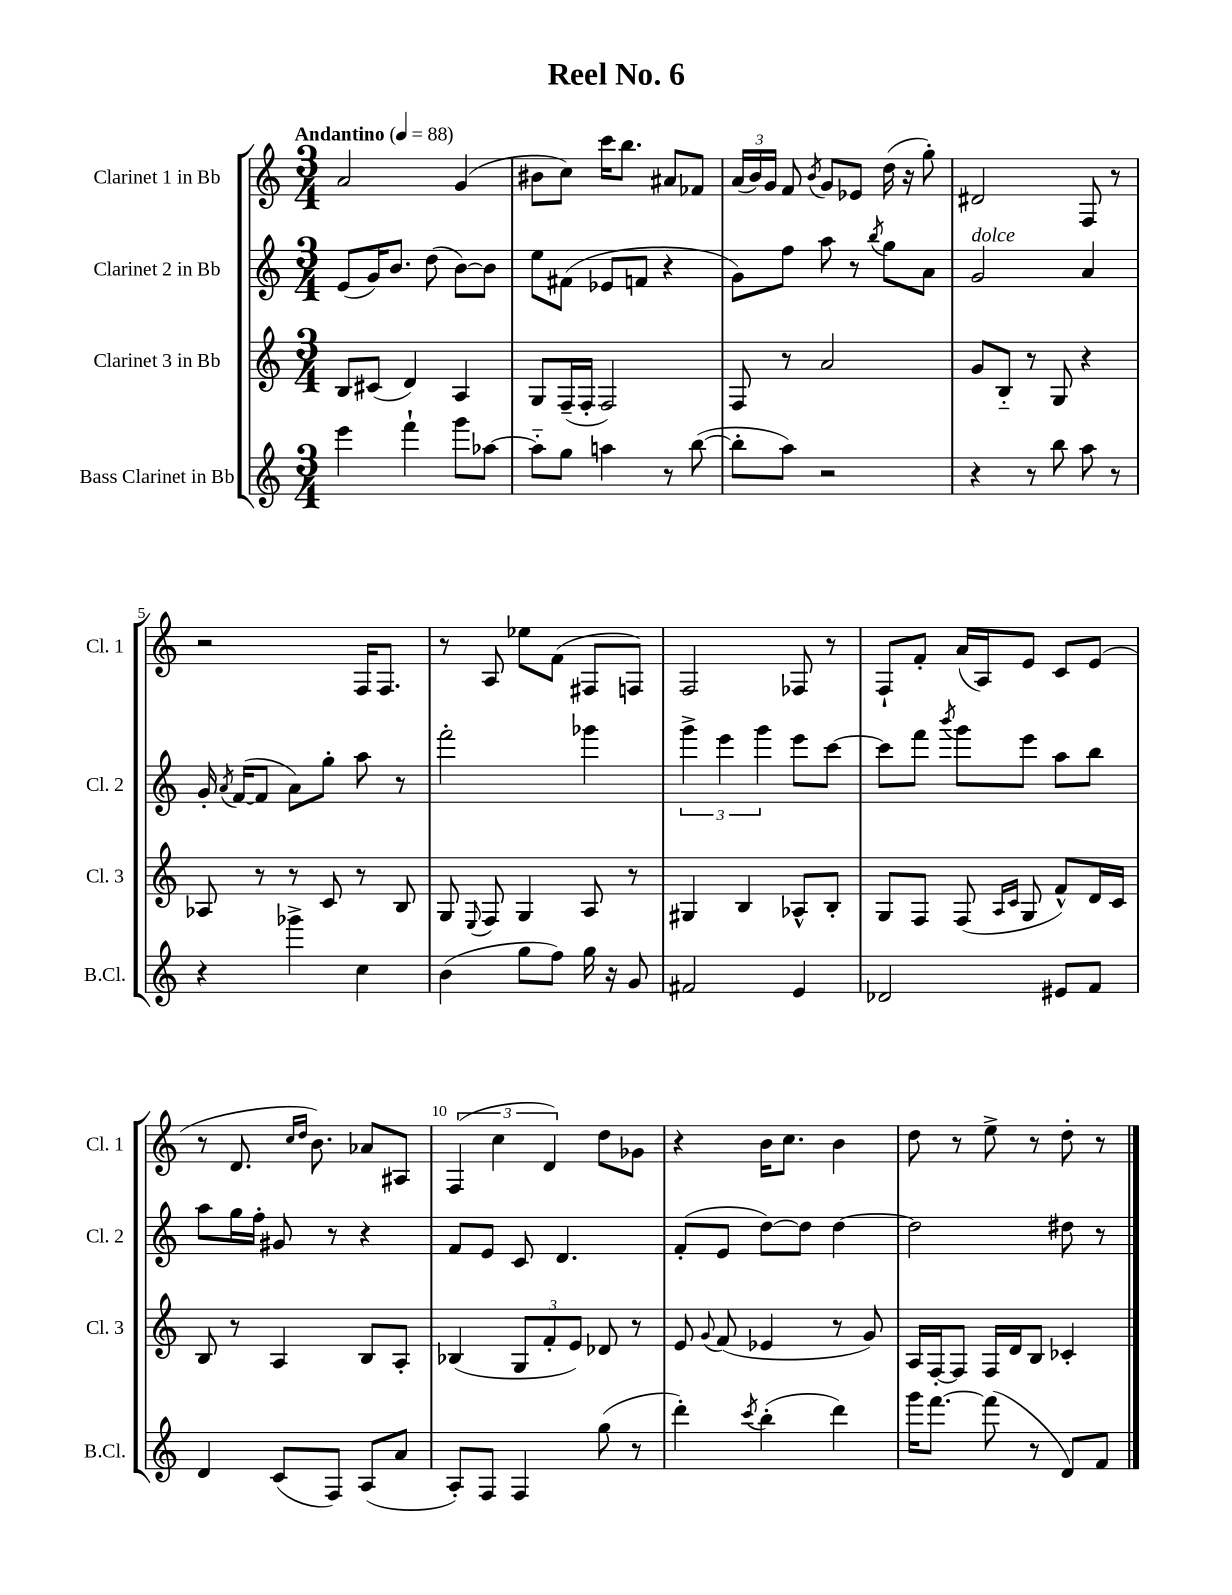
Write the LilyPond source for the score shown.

\header { title = "Reel No. 6" }
<<
\new StaffGroup <<
\new Staff = "s0" \with { instrumentName = "Clarinet 1 in Bb" shortInstrumentName = "Cl. 1" } {
    \clef treble \key c \major \numericTimeSignature \time 3/4 \tempo "Andantino" 4 = 88
    \autoBeamOff a'2 g'4( |
    bis'8[ c''8]) c'''16[ b''8.] ais'8[ fes'8] |
    \tuplet 3/2 { a'16[( b'16) g'16] } f'8 \acciaccatura { b'8 } g'8[ ees'8] d''16( r16 g''8-.) |
    dis'2 f8 r8 |
    r2 f16[ f8.] |
    r8 a8 ees''8[ f'8]( fis8[ f8]) |
    f2 fes8 r8 |
    f8[-! f'8]-. a'16[( a16) e'8] c'8[ e'8]( |
    r8 d'8. \grace { c''16[ d''16] } b'8.) aes'8[ ais8] |
    \tuplet 3/2 { f4( c''4 d'4) } d''8[ ges'8] |
    r4 b'16[ c''8.] b'4 |
    d''8 r8 e''8-> r8 d''8-. r8 \bar "|." |
}
\new Staff = "s1" \with { instrumentName = "Clarinet 2 in Bb" shortInstrumentName = "Cl. 2" } {
    \clef treble \key c \major \numericTimeSignature \time 3/4
    \autoBeamOff e'8[( g'16) b'8.] d''8( b'8[~) b'8] |
    e''8[ fis'8]( ees'8[ f'8] r4 |
    g'8[) f''8] a''8 r8 \acciaccatura { b''8 } g''8[ a'8] |
    g'2^\markup { \italic "dolce" } a'4 |
    g'16-. \acciaccatura { a'8 } f'16[~( f'8] a'8[) g''8]-. a''8 r8 |
    f'''2-. ges'''4 |
    \tuplet 3/2 { g'''4-> e'''4 g'''4 } e'''8[ c'''8]~ |
    c'''8[ f'''8] \acciaccatura { b'''8 } g'''8[ e'''8] a''8[ b''8] |
    a''8[ g''16 f''16]-. gis'8 r8 r4 |
    f'8[ e'8] c'8 d'4. |
    f'8[-.( e'8] d''8[~) d''8] d''4~ |
    d''2 dis''8 r8 \bar "|." |
}
\new Staff = "s2" \with { instrumentName = "Clarinet 3 in Bb" shortInstrumentName = "Cl. 3" } {
    \clef treble \key c \major \numericTimeSignature \time 3/4
    \autoBeamOff b8[ cis'8]( d'4) a4 |
    g8[ f16--( f16]-. f2) |
    f8 r8 a'2 |
    g'8[ b8]-_ r8 g8 r4 |
    aes8 r8 r8 c'8 r8 b8 |
    g8 \appoggiatura { e8 } f8 g4 a8 r8 |
    gis4 b4 aes8[-^ b8]-. |
    g8[ f8] f8( \grace { a16[ c'16] } g8 f'8[-^) d'16 c'16] |
    b8 r8 a4 b8[ a8]-. |
    bes4( \tuplet 3/2 { g8[ f'8-. e'8]) } des'8 r8 |
    e'8 \appoggiatura { g'8 } f'8( ees'4 r8 g'8) |
    a16[ f16~-. f8] f16[ d'16 b8] ces'4-. \bar "|." |
}
\new Staff = "s3" \with { instrumentName = "Bass Clarinet in Bb" shortInstrumentName = "B.Cl." } {
    \clef treble \key c \major \numericTimeSignature \time 3/4
    \autoBeamOff e'''4 f'''4-! g'''8[ aes''8]~ |
    aes''8[-_ g''8] a''4 r8 b''8~( |
    b''8[-. a''8]) r2 |
    r4 r8 b''8 a''8 r8 |
    r4 ges'''4-> c''4 |
    b'4( g''8[ f''8]) g''16 r16 g'8 |
    fis'2 e'4 |
    des'2 eis'8[ f'8] |
    d'4 c'8[( f8]) a8[( a'8] |
    a8[-.) f8] f4 g''8( r8 |
    d'''4-.) \acciaccatura { c'''8 } b''4-.( d'''4) |
    g'''16[ f'''8.]~ f'''8( r8 d'8[) f'8] \bar "|." |
}
>>
>>
\layout { \context { \Score \override BarNumber.break-visibility = ##(#f #t #t) barNumberVisibility = #(every-nth-bar-number-visible 5) } }
